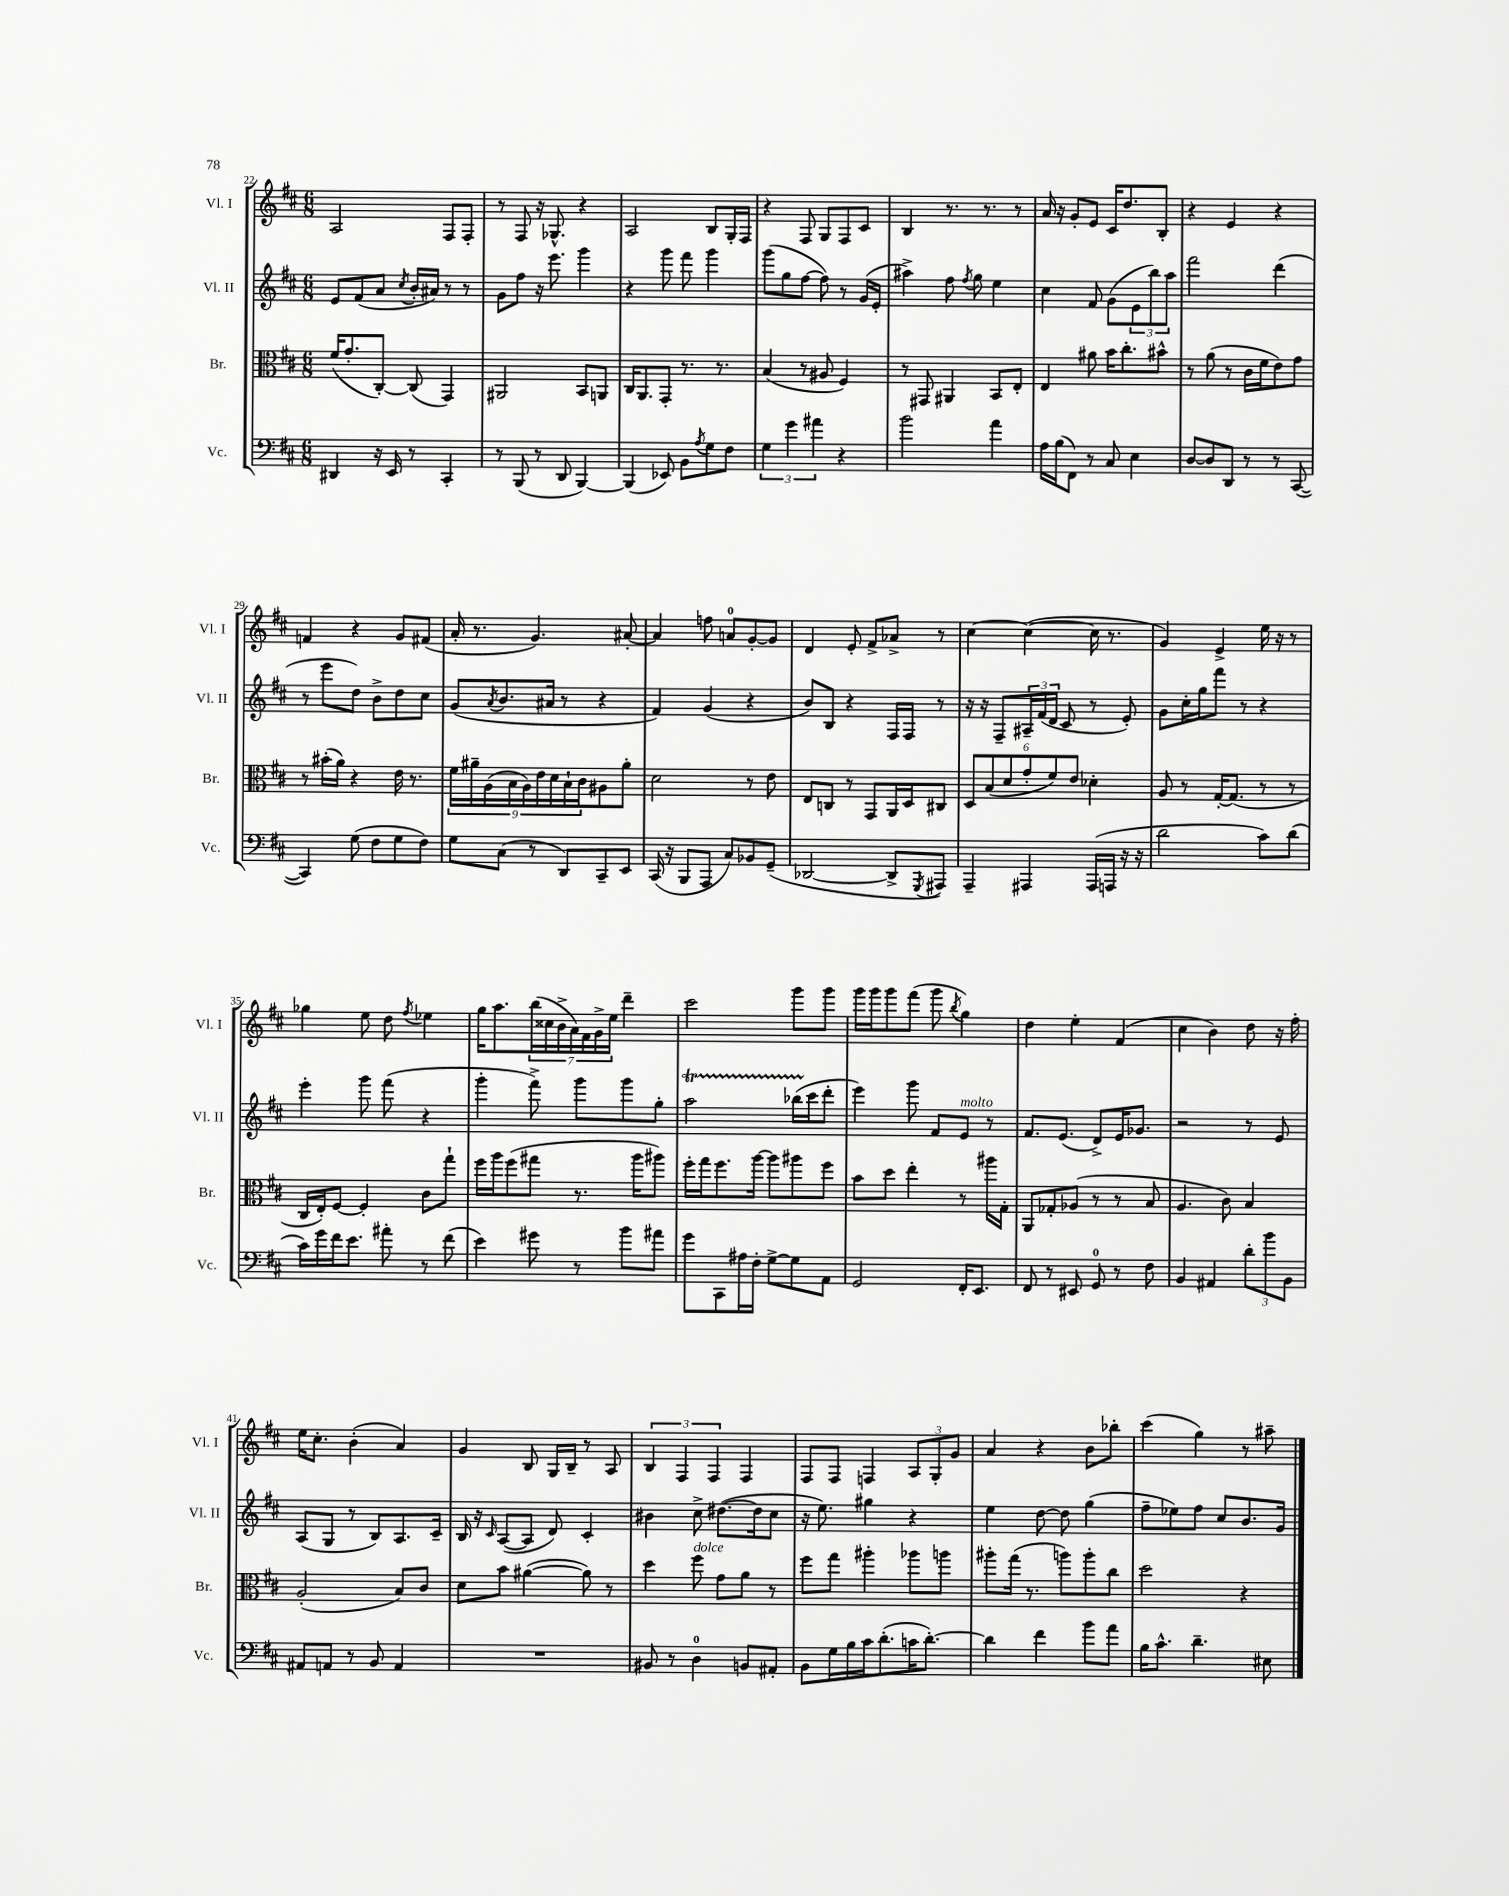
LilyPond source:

<<
\new StaffGroup <<
\new Staff = "s0" \with { instrumentName = "Vl. I" shortInstrumentName = "Vl. I" } {
    \clef treble \key d \major \numericTimeSignature \time 6/8
    a2 fis8 fis8-. |
    r8 fis8 r16 ges8.-^ r4 |
    a2 b8 g16-. fis16 |
    r4 fis8 g8 fis8 cis'8 |
    b4 r8. r8. r8 |
    a'16 r16 g'8-. e'8 cis'16 d''8. b8-. |
    r4 e'4 r4 |
    f'4 r4 g'8 fis'8( |
    a'16-. r8. g'4.) ais'8~-. |
    ais'4 f''8 a'8-0 g'8~-. g'8 |
    d'4 e'8-. fis'8-> aes'8-> r8 |
    cis''4~ cis''4~( cis''16 r8. |
    g'4) e'4-> e''16 r16 r8 |
    ges''4 e''8 d''8 \acciaccatura { fis''8 } ees''4 |
    g''16 a''8. \tuplet 7/4 { b''16( cisis''16 b'16-> a'16) fis'16 g'16-> e''16 } d'''4-- |
    cis'''2 g'''8 g'''8 |
    g'''16 g'''16 g'''8 fis'''8( g'''8 \acciaccatura { b''8 } g''4) |
    d''4 e''4-. fis'4( |
    cis''4 b'4) d''8 r16 fis''16-. |
    e''16 cis''8.-. b'4-.( a'4) |
    g'4 b8 g16 b16-- r8 a8 |
    \tuplet 3/2 { b4 fis4 fis4 } fis4 |
    fis8 fis8 f4 \tuplet 3/2 { a8 g8-. g'8 } |
    a'4 r4 b'8 bes''8-. |
    cis'''4( g''4) r8 ais''8-- \bar "|." |
}
\new Staff = "s1" \with { instrumentName = "Vl. II" shortInstrumentName = "Vl. II" } {
    \clef treble \key d \major \numericTimeSignature \time 6/8
    e'8 fis'8( a'8 \acciaccatura { cis''8 } b'16-. ais'16) r8 r8 |
    g'8 fis''8 r16 e'''8. g'''4 |
    r4 g'''8 fis'''8 g'''4 |
    g'''8( g''8 fis''8~ fis''8) r8 g'16( e'16-. |
    ais''4->) fis''8 \acciaccatura { fis''8 } g''8 e''4 |
    cis''4 fis'8 g'8( \tuplet 3/2 { e'8 b''8) a''8 } |
    fis'''2 d'''4( |
    r8 e'''8 d''8) b'8-> d''8 cis''8 |
    g'8( \acciaccatura { a'8 } b'8. ais'16 r8 r4 |
    fis'4) g'4( r4 |
    b'8) b8 r4 fis16 fis16 r8 |
    r16 r16 fis8-- \tuplet 3/2 { ais16-- fis'16( d'16 } cis'8 r8 e'8-.) |
    g'8 cis''16-. g''16 fis'''8 r8 r4 |
    e'''4-. g'''8 fis'''8( r4 |
    g'''4-. fis'''8->) g'''8 g'''8 g''8-. |
    a''2\startTrillSpan bes''16( cis'''16\stopTrillSpan d'''8-. |
    e'''4) g'''8 fis'8 e'8^\markup { \italic "molto" } r8 |
    fis'8. e'8.( d'8->) e'16 ges'8. |
    r2 r8 e'8 |
    a8( g8 r8 b8) a8. cis'16-- |
    b16 r16 \grace { cis'16 } a8~( a8 d'8) cis'4-. |
    bis'4 cis''8-> dis''8.~( dis''16 cis''8 |
    r16 e''8.) gis''4 r4 |
    e''4 d''8~ d''8 g''4( |
    fis''8-- ees''8) fis''8 cis''8 b'8. g'16 \bar "|." |
}
\new Staff = "s2" \with { instrumentName = "Br." shortInstrumentName = "Br." } {
    \clef alto \key d \major \numericTimeSignature \time 6/8
    fis'16( g'8.-. cis8~-.) cis8( g,4) |
    ais,2 b,8 a,8 |
    cis16 a,8. g,8-. r8. r8. |
    b4( r8 ais8 fis4) |
    r8 gis,8 ais,4 b,8 e8-. |
    e4 ais'8 b'16 cis''8.-. bis'8-^ |
    r8 a'8( r8 cis'16 fis'16 e'8) g'8 |
    r8 bis'16-.( a'16) r4 e'16 r8. |
    \tuplet 9/8 { fis'16 ais'16-- a16( b16 a16) e'16 d'16 b16-! cis'16 } ais8 ais'8-. |
    d'2 r8 e'8 |
    e8 c8 r8 g,8 a,16 d16 cis8 |
    \tuplet 6/4 { d8 b8( d'8 g'8-. fis'8) e'8 } des'4-. |
    a8 r8 g16~-. g8.( r8 r8 |
    cis16 e16-.) fis8~ fis4-. cis'8 g''8-! |
    fis''16 a''16 fis''8( gis''8 r8. a''16 ais''8) |
    fis''16-. g''16 fis''8. a''16~ a''8 ais''8 fis''8 |
    b'8 d''8 e''4-. r8 ais''16 g16-. |
    a,8 ges8-. aes8( r8 r8 b8 |
    a4. cis'8) b4 |
    a2-.( b8) cis'8 |
    d'8 b'8 ais'4~( ais'8) r8 |
    d''4 fis''8^\markup { \italic "dolce" } g'8 a'8 r8 |
    fis''8 g''8 ais''4-. aes''8 a''8 |
    ais''8-. g''16( r8. a''8) a''8-. cis''8 |
    d''2 r4 \bar "|." |
}
\new Staff = "s3" \with { instrumentName = "Vc." shortInstrumentName = "Vc." } {
    \clef bass \key d \major \numericTimeSignature \time 6/8
    dis,4 r16 e,16 r8 cis,4-. |
    r8 b,,8( r8 d,8 b,,4~) |
    b,,4( ees,8) b,8 \acciaccatura { a8 } g8 fis8 |
    \tuplet 3/2 { g4 g'4 ais'4 } r4 |
    b'2 a'4 |
    a16 b16( fis,8) r8 cis8 e4 |
    d8~ d8 d,8 r8 r8 cis,8~( |
    cis,4) g8( fis8 g8 fis8) |
    g8 cis8( r8 d,8) cis,8-- e,8 |
    cis,16( r16 b,,8 a,,8 cis8) bes,8 g,8--( |
    des,2~ des,8-> \acciaccatura { g,,8 } ais,,8) |
    a,,4-- ais,,4 ais,,16( a,,16 r16 r16 |
    d'2 cis'8) d'8( |
    cis'16) g'16 fis'16 e'8. ais'8-. r8 fis'8( |
    e'4) gis'8 r8 b'8 ais'8 |
    g'8 cis,8 ais16 fis16-. g8~-> g8 a,8 |
    g,2 fis,16-. e,8. |
    fis,8 r8 eis,8 g,8-0 r8 fis8 |
    b,4 ais,4 \tuplet 3/2 { d'8-. b'8 b,8 } |
    ais,8 a,8 r8 b,8 a,4 |
    R2. |
    bis,8 r8 d4-0 b,8 ais,8-. |
    b,8 g16 b16 cis'16 d'8.-.( c'16 d'8.~-.) |
    d'4 fis'4 b'8 a'8 |
    b16 cis'8.-^ d'4.-- eis8 \bar "|." |
}
>>
>>
\layout { \context { \Score currentBarNumber = #22 } }
